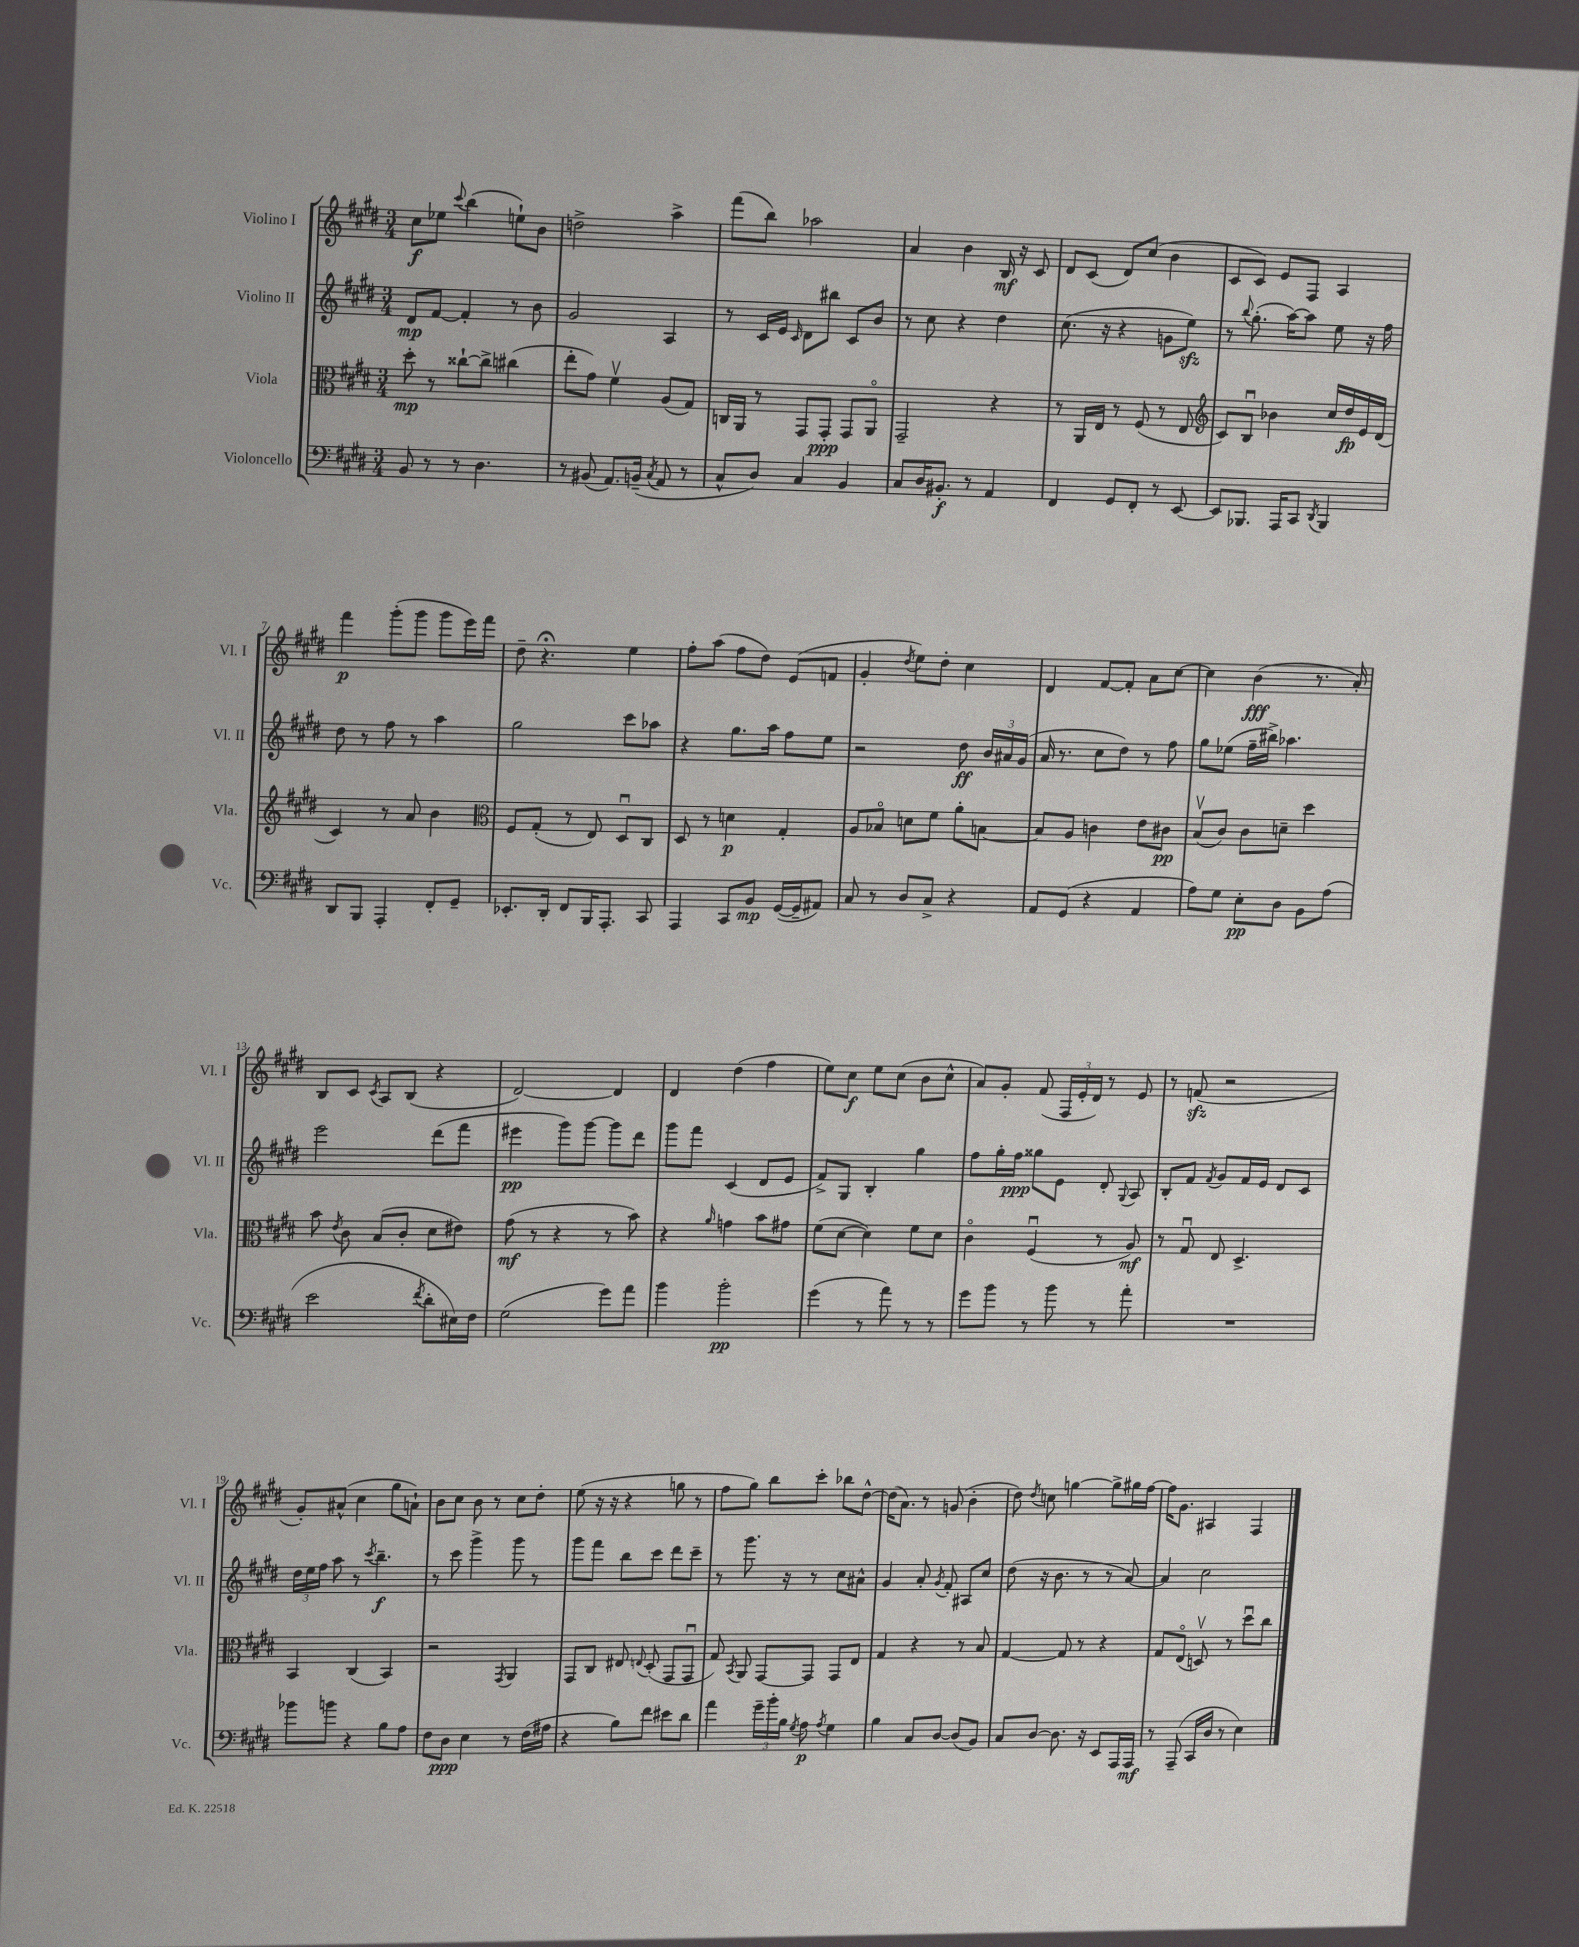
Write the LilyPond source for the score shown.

<<
\new StaffGroup <<
\new Staff = "s0" \with { instrumentName = "Violino I" shortInstrumentName = "Vl. I" } {
    \clef treble \key e \major \numericTimeSignature \time 3/4
    \autoBeamOff cis''8[\f ees''8] \appoggiatura { cis'''8 } b''4( e''8[-!) b'8] |
    d''2-> a''4-> |
    fis'''8[( b''8]) aes''2 |
    a'4 b'4 b16\mf r16 cis'8 |
    dis'8[ cis'8]( dis'8[) cis''8]( b'4 |
    cis'8[ cis'8]) e'8[ fis8] a4 |
    fis'''4\p gis'''8[-.( gis'''8] gis'''8[ e'''16) fis'''16] |
    dis''8-- r4.\fermata e''4 |
    fis''8[-. a''8]( fis''8[ dis''8]) e'8[( f'8] |
    gis'4-. \acciaccatura { dis''8 } e''8[) dis''8]-. cis''4 |
    dis'4 fis'8[~ fis'8]-. a'8[ cis''8]~ |
    cis''4 b'4\fff( r8. a'16-.) |
    b8[ cis'8] \acciaccatura { cis'8 } a8[ b8]( r4 |
    dis'2~) dis'4 |
    dis'4 dis''4( fis''4 |
    e''8[) cis''8]\f e''8[ cis''8]( b'8[ cis''8]-^ |
    a'8[) gis'8]-. fis'8( \tuplet 3/2 { fis16[ e'16-. dis'16]) } r8 e'8 |
    r8 f'8\sfz( r2 |
    gis'8[-.) ais'8]-^( cis''4 gis''8[ a'8]-!) |
    b'8[ cis''8] b'8 r8 cis''8[ dis''8]-. |
    e''8( r16 r16 r4 g''8 r8 |
    fis''8[ gis''8]) b''8[ cis'''8]-. bes''8[ dis''8]~-^ |
    dis''16[( a'8.]) r8 g'8( b'4-. |
    dis''8) \acciaccatura { dis''8 } c''8 g''4~ g''8[-> gis''16 fis''16]~ |
    fis''16[ gis'8.] ais4 fis4 \bar "|." |
}
\new Staff = "s1" \with { instrumentName = "Violino II" shortInstrumentName = "Vl. II" } {
    \clef treble \key e \major \numericTimeSignature \time 3/4
    \autoBeamOff dis'8[\mp fis'8]~ fis'4-. r8 b'8 |
    gis'2 a4 |
    r8 cis'16[ e'16] \grace { cis'16 } dis'8[ bis''8] cis'8[ b'8] |
    r8 cis''8 r4 dis''4 |
    cis''8.( r16 r4 g'8[ e''8]\sfz) |
    r8 \appoggiatura { b''8 } gis''8.-.( a''16[~) a''8] e''8 r16 fis''16 |
    dis''8 r8 fis''8 r8 a''4 |
    gis''2 cis'''8[ aes''8] |
    r4 gis''8.[ a''16] fis''8[ e''8] |
    r2 dis''8\ff \tuplet 3/2 { b'16[ ais'16 gis'16]( } |
    a'16 r8. cis''8[ dis''8]) r8 fis''8 |
    gis''8[ ees''8]( fis''16[-- bis''16]->) aes''4. |
    e'''2 dis'''8[( fis'''8] |
    eis'''4\pp gis'''8[) gis'''8]~ gis'''8[ dis'''8] |
    gis'''8[ fis'''8] cis'4( dis'8[ e'8] |
    fis'8[->) gis8] b4-. gis''4 |
    fis''8[ gis''16-. fis''16]\ppp gisis''8[ e'8] dis'8-. \appoggiatura { gis8 } a8 |
    b8[-. fis'8] \acciaccatura { fis'8 } gis'8[ fis'16 e'16] dis'8[ cis'8] |
    \tuplet 3/2 { dis''16[ e''16 fis''16] } a''8 r8 \acciaccatura { cis'''8 } b''4.--\f |
    r8 cis'''8 gis'''4-> gis'''8 r8 |
    gis'''8[ fis'''8] b''8[ cis'''8] dis'''8[ cis'''8]-- |
    r8 gis'''8. r16 r8 cis''8[ ais'8]-^ |
    gis'4 a'8-. \acciaccatura { gis'8 } fis'8-. ais8[ cis''8] |
    dis''8( r16 b'8. r8 r8 a'8~) |
    a'4 cis''2 \bar "|." |
}
\new Staff = "s2" \with { instrumentName = "Viola" shortInstrumentName = "Vla." } {
    \clef alto \key e \major \numericTimeSignature \time 3/4
    \autoBeamOff dis''8-.\mp r8 cisis''8[~-! cisis''8]-> cis''4( |
    e''8[-. gis'8]) fis'4\upbow a8[( gis8]) |
    c16[ a,16] r8 gis,8[ gis,8]-.\ppp gis,8[ a,8]\flageolet |
    gis,2-- r4 |
    r8 a,16[ e16] r8 fis8( r8 e8 |
    \clef treble cis'8[) b8]\downbow bes'4 cis''16[ dis''16\fp e'16 dis'16]( |
    cis'4) r8 a'8 b'4 |
    \clef alto fis8[ gis8]-.( r8 e8) dis8[\downbow cis8] |
    dis8 r8 d'4\p gis4-. |
    a8[ bes8]\flageolet d'8[ fis'8] a'8[-. b8]~ |
    b8[ a8] c'4 e'8[ cis'8]\pp |
    b8[\upbow( cis'8]) cis'8[ d'8]-- dis''4 |
    b'8 \acciaccatura { e'8 } cis'8 b8[( cis'8]-. dis'8[ eis'8]) |
    gis'8\mf( r8 r4 r8 b'8) |
    r4 \grace { a'16 } g'4 b'8[ gis'8] |
    fis'8[( dis'8]~ dis'4) fis'8[ dis'8] |
    cis'4\flageolet fis4\downbow( r8 a8\mf) |
    r8 gis8\downbow e8 dis4.-> |
    b,4 cis4( b,4) |
    r2 \acciaccatura { gis,8 } a,4 |
    gis,8[ cis8] eis8 \appoggiatura { e8 } dis8-.( gis,8[ gis,8]\downbow |
    gis8) \acciaccatura { b,8 } a,8 gis,8[~ gis,8] gis,8[ e8] |
    gis4 r4 r8 b8 |
    gis4~ gis8 r8 r4 |
    gis8[ e8]\flageolet( d8\upbow) r8 dis''8[\downbow cis''8] \bar "|." |
}
\new Staff = "s3" \with { instrumentName = "Violoncello" shortInstrumentName = "Vc." } {
    \clef bass \key e \major \numericTimeSignature \time 3/4
    \autoBeamOff b,8 r8 r8 dis4. |
    r8 bis,8( a,8.[) b,16]--( \acciaccatura { cis8 } a,8 r8 |
    cis8[-^ dis8]) cis4 b,4 |
    cis8[ dis16 bis,8.]-.\f r8 a,4 |
    fis,4 gis,8[ fis,8]-. r8 e,8~ |
    e,8[ bes,,8.] a,,16[ cis,8] \acciaccatura { dis,8 } bes,,4 |
    dis,8[ b,,8] a,,4-. fis,8[-. gis,8]-- |
    ees,8.[-. dis,16]-. fis,8[ b,,16 a,,8.]-. cis,8 |
    a,,4 cis,8[ b,8]\mp gis,16[~( gis,16-- ais,8]) |
    cis8 r8 dis8[ cis8]-> r4 |
    a,8[ gis,8]( r4 a,4 |
    a8[) gis8] e8[-.\pp dis8] b,8[ a8]( |
    e'2 \acciaccatura { fis'8 } dis'8[-. eis16) fis16] |
    gis2( gis'8[) a'8] |
    b'4 b'2-.\pp |
    gis'4( r8 a'8) r8 r8 |
    gis'8[ b'8] r8 b'8 r8 a'8-. |
    R2. |
    bes'8[ b'8] r4 b8[ a8] |
    fis8[ dis8]\ppp e4 r8 fis16[( ais16] |
    r4 b8[) fis'8] eis'8[ dis'8] |
    a'4 \tuplet 3/2 { gis'16[-- b'16-. b16] } \acciaccatura { gis8 } a8\p \acciaccatura { a8 } gis4 |
    b4 cis8[ dis8]~ dis8[( b,8]) |
    cis8[ dis8]~ dis8. r16 e,8[ a,,16 a,,16]\mf |
    r8 a,,8--( cis,16[ dis16] r8 e4) \bar "|." |
}
>>
>>
